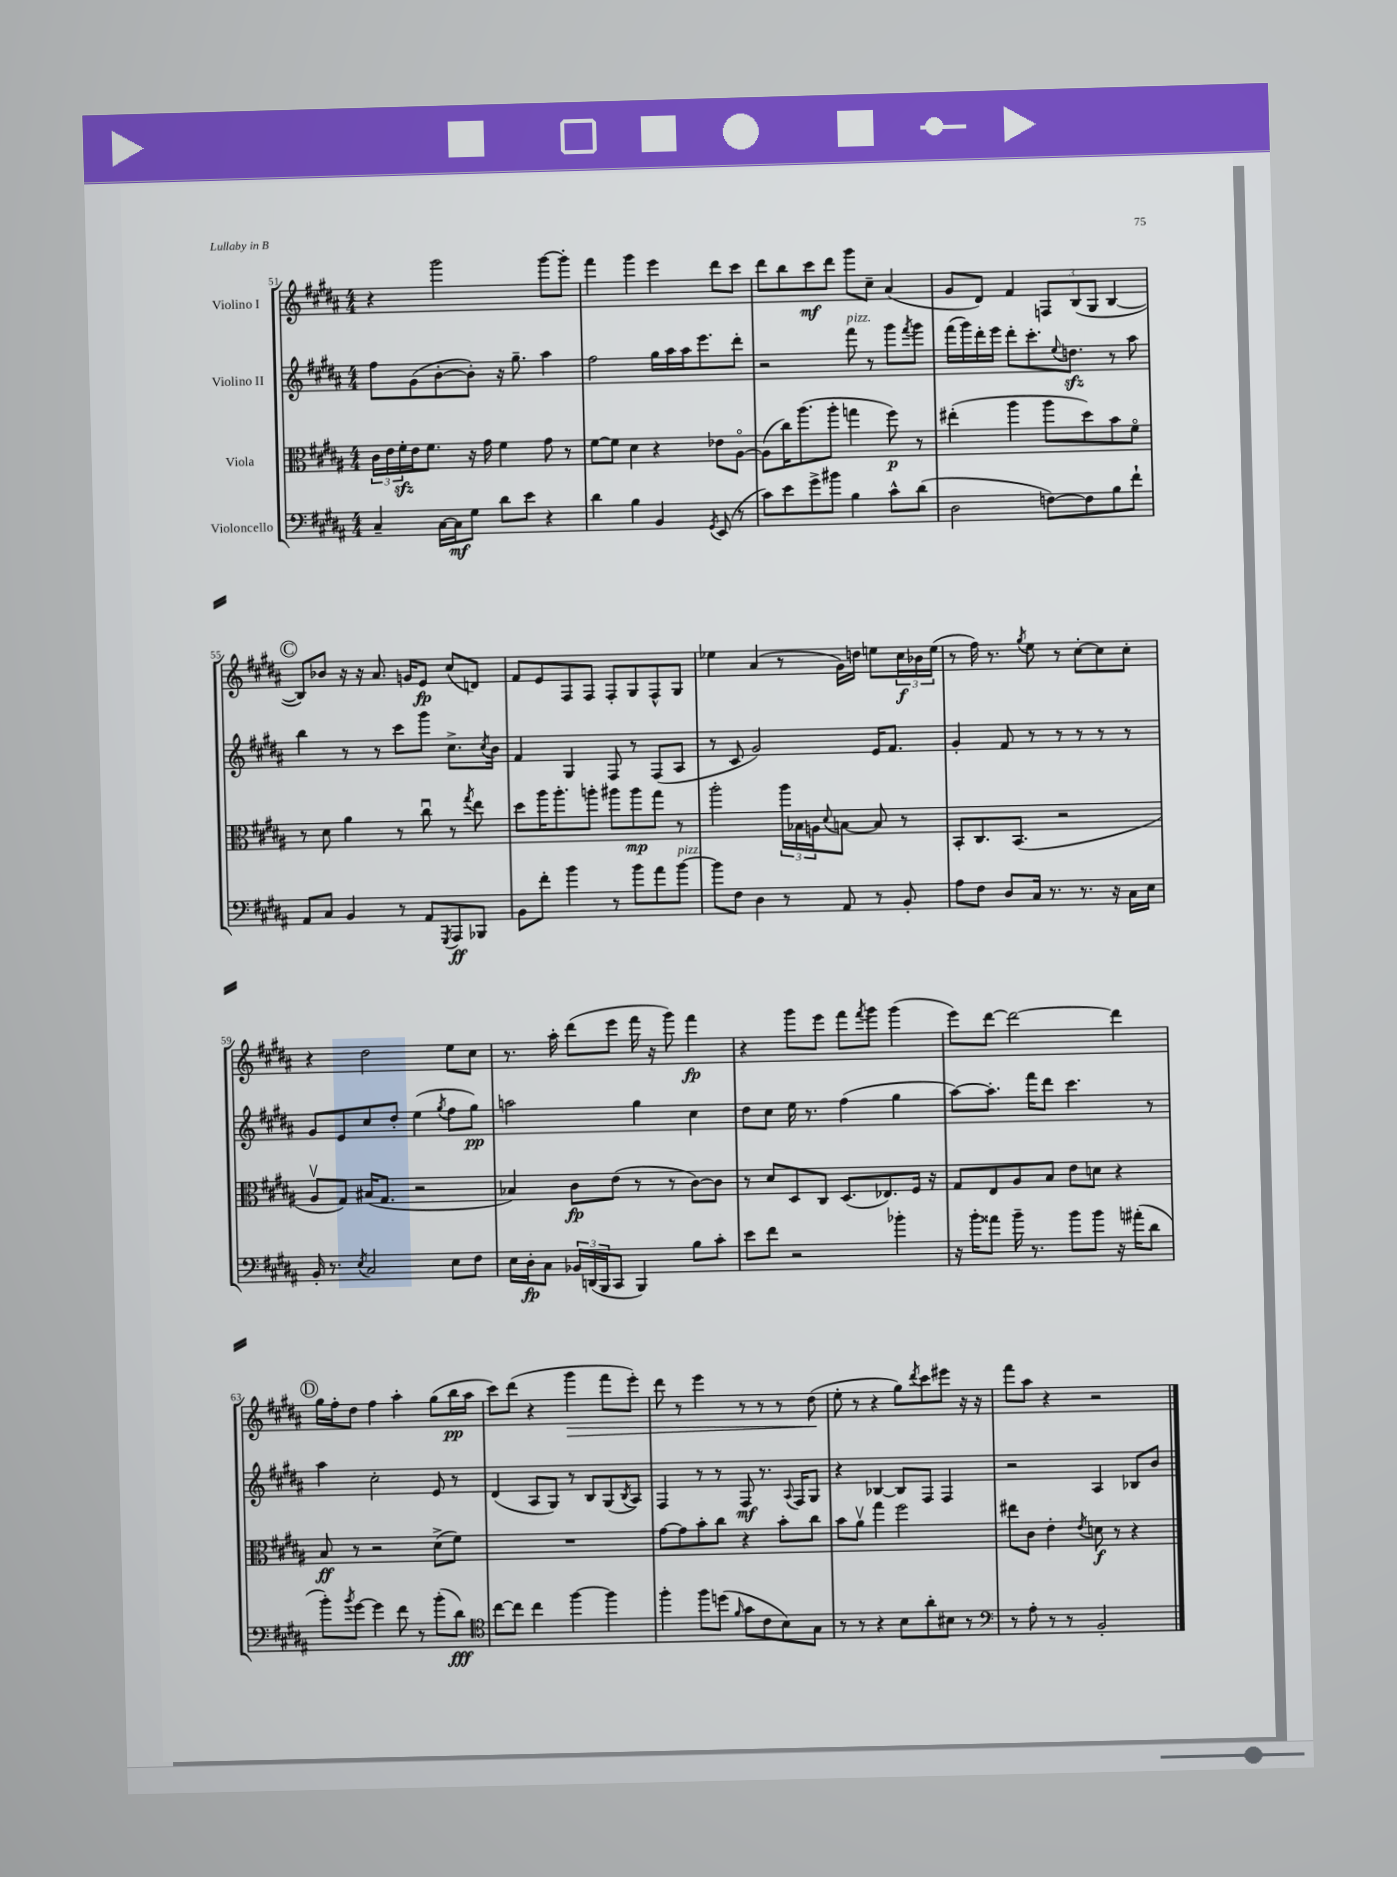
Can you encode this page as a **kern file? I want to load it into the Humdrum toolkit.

**kern	**dynam	**kern	**dynam	**kern	**dynam	**kern	**dynam
*part4	*part4	*part3	*part3	*part2	*part2	*part1	*part1
*staff4	*staff4	*staff3	*staff3	*staff2	*staff2	*staff1	*staff1
*I"Violoncello	*	*I"Viola	*	*I"Violino II	*	*I"Violino I	*
*clefF4	*	*clefC3	*	*clefG2	*	*clefG2	*
*k[f#c#g#d#a#]	*	*k[f#c#g#d#a#]	*	*k[f#c#g#d#a#]	*	*k[f#c#g#d#a#]	*
*M4/4	*	*M4/4	*	*M4/4	*	*M4/4	*
=51	=51	=51	=51	=51	=51	=51	=51
4C#~/	.	24c#\LL	.	8ff#\L	.	4r	.
.	.	24e\	.	.	.	.	.
.	.	24f#zz'\	.	.	.	.	.
.	.	16e\J	.	(8g#\	.	.	.
.	.	8.f#\J	.	.	.	.	.
[16C#\LL	.	.	.	[8b'\	.	2ggg#\	.
16C#\J]	mf	.	.	.	.	.	.
8G#\J	.	16r	.	8b'\J])	.	.	.
.	.	16g#\	.	.	.	.	.
8d#\L	.	4f#\	.	16r	.	.	.
.	.	.	.	8.gg#~\	.	.	.
8e\J	.	.	.	.	.	.	.
4r	.	8g#\	.	4aa#\	.	[8ggg#\L	.
.	.	8r	.	.	.	8ggg#'\J]	.
=52	=52	=52	=52	=52	=52	=52	=52
4d#\	.	[8f#\L	.	2ff#\	.	4fff#\	.
.	.	8f#\J]	.	.	.	.	.
4B\	.	4d#\	.	.	.	4ggg#\	.
4BB/	.	4r	.	16gg#\LL	.	4eee\	.
.	.	.	.	16aa#\	.	.	.
.	.	.	.	16aa#\J	.	.	.
.	.	.	.	8.eee\	.	.	.
8qGG#/	.	.	.	.	.	.	.
(8EE/	.	8e-X\L	.	.	.	8ddd#\L	.
8r	.	[8A#\J	.	8ddd#'\J	.	8ccc#\J	.
=53	=53	=53	=53	=53	=53	=53	=53
8c#\L)	.	(8A#\L]	.	2r	.	8ddd#\L	.
8e\	.	16cc#\K)	.	.	.	8bb\	.
.	.	(8.aa#\	.	.	.	.	.
8g#^\	.	.	.	.	.	8ccc#\	mf
8b#X\J	.	8aa#'\J	.	.	.	8ddd#\J	.
!	!	!	!	!LO:TX:a:i:t=pizz.	!	!	!
4B\	.	4ggn\	.	8fff#\	.	8ggg#\L	.
.	.	.	.	8r	.	8cc#~\J	.
8c#^^\L	.	8ff#\)	p	8ggg#\L	.	(4a#/	.
.	.	.	.	8qfff#/	.	.	.
(8d#\J	.	8r	.	8ggg#\J	.	.	.
=54	=54	=54	=54	=54	=54	=54	=54
2D#\	.	(4ee#X'\	.	(16fff#\LL	.	8g#/L	.
.	.	.	.	16ggg#\)	.	.	.
.	.	.	.	16ddd#'\	.	8d#/J)	.
.	.	.	.	16eee\JJ	.	.	.
.	.	4aa#\	.	8ddd#'\L	.	4f#/	.
.	.	.	.	8.ccc#'\	.	.	.
[8Fn\L)	.	8aa#\L	.	.	.	12Fn/L	.
.	.	.	.	8qqee/	.	.	.
.	.	.	.	8.ddnzz\J	.	.	.
.	.	.	.	.	.	(12B/	.
8F\]	.	8dd#\)	.	.	.	.	.
.	.	.	.	.	.	12G#/J	.
8B\	.	8b\	.	8r	.	[4B/	.
8f#`\J	.	8f#\J	.	8aa#\	.	.	.
!!LO:LB:g=z
!!LO:REH:place=s1:t=C
=55	=55	=55	=55	=55	=55	=55	=55
8AA#/L	.	8r	.	4bb\	.	8B/L])	.
8C#/J	.	8d#\	.	.	.	8b-X/J	.
4BB/	.	4a#\	.	8r	.	16r	.
.	.	.	.	.	.	16r	.
.	.	.	.	8r	.	8.a#/	.
8r	.	8r	.	8ccc#\L	.	.	.
.	.	.	.	.	.	16gn/KL	.
8AA#/L	.	8cc#u\	.	8ggg#\J	.	8e/J	fp
8qGGG#/	.	.	.	.	.	.	.
8AAA#/	ff	8r	.	8.cc#^\L	.	(8cc#/L	.
.	.	8qgg#/	.	.	.	.	.
8BBB-X/J	.	8ee\	.	.	.	8dn/J)	.
.	.	.	.	8qcc#/	.	.	.
.	.	.	.	16b\Jk	.	.	.
=56	=56	=56	=56	=56	=56	=56	=56
8BB\L	.	8dd#\L	.	4f#/	.	8f#/L	.
8f#'\J	.	16aa#\K	.	.	.	8e/	.
.	.	8.aa#'\	.	.	.	.	.
4b\	.	.	.	4G#/	.	8F#/	.
.	.	8aan'\J	.	.	.	8F#/J	.
8r	.	8aa#X\L	.	8F#/	.	8F#'/L	.
8b\L	.	8aa#\	mp	8r	.	8G#/	.
8a#\	.	8gg#\J	.	(8F#/L	.	8F#^^/	.
!LO:TX:a:i:t=pizz.	!	!	!	!	!	!	!
[8b\J	.	8r	.	8A#/J	.	8G#/J	.
=57	=57	=57	=57	=57	=57	=57	=57
8b\L]	.	2aa#'\	.	8r	.	4ee-X\	.
8F#\J	.	.	.	8c#/	.	.	.
4D#\	.	.	.	2g#/)	.	(4a#/	.
8r	.	24aa#\LL	.	.	.	8r	.
.	.	24B-X\	.	.	.	.	.
.	.	24An\J	.	.	.	.	.
.	.	8qqd#/	.	.	.	.	.
8AA#/	.	[8Bn\J	.	.	.	16g#\LL)	.
.	.	.	.	.	.	16ddn\JJ	.
8r	.	8B/]	.	16e/KL	.	8een\L	.
.	.	.	.	8.f#/J	.	.	.
8BB'/	.	8r	.	.	.	24cc#\L	f
.	.	.	.	.	.	24b-X\	.
.	.	.	.	.	.	(24ee\JJ	.
=58	=58	=58	=58	=58	=58	=58	=58
8A#\L	.	8BB'/L	.	4g#'/	.	8r	.
8F#\J	.	8.C#/	.	.	.	16ff#\)	.
.	.	.	.	.	.	8.r	.
8D#/L	.	.	.	8f#/	.	.	.
.	.	(8.BB/J	.	.	.	.	.
.	.	.	.	.	.	8qgg#/	.
16C#/Jk	.	.	.	8r	.	8ee\	.
8.r	.	.	.	.	.	.	.
.	.	2r	.	8r	.	8r	.
8.r	.	.	.	8r	.	[8cc#'\L	.
.	.	.	.	8r	.	8cc#\]	.
16r	.	.	.	.	.	.	.
16C#\LL	.	.	.	8r	.	8cc#'\J	.
16E\JJ	.	.	.	.	.	.	.
!!LO:LB:g=z
=59	=59	=59	=59	=59	=59	=59	=59
16BB'/	.	8A#v/L	.	8g#/L	.	4r	.
8.r	.	.	.	.	.	.	.
.	.	8G#/J)	.	8e/	.	.	.
8qE/	.	.	.	.	.	.	.
2C#/	.	(16B#X/KL	.	8cc#/	.	2dd#\	.
.	.	8.G#/J	.	.	.	.	.
.	.	.	.	8dd#'/J	.	.	.
.	.	2r	.	(4ee\	.	.	.
.	.	.	.	8qgg#/	.	.	.
8E\L	.	.	.	8ff#\L	.	8ee\L	.
8F#\J	.	.	.	8gg#\J)	pp	8cc#\J	.
=60	=60	=60	=60	=60	=60	=60	=60
16E\LL	.	4B-X/)	.	2aan\	.	8.r	.
16D#'\J	fp	.	.	.	.	.	.
8C#\J	.	.	.	.	.	.	.
.	.	.	.	.	.	16aa#'\	.
24BB-X/LL	.	8c#\L	fp	.	.	(8ddd#\L	.
(24DDn/	.	.	.	.	.	.	.
24BBB/J	.	.	.	.	.	.	.
8CC#/J	.	(8e\J	.	.	.	8eee\J	.
4BBB/)	.	8r	.	4gg#\	.	16fff#\	.
.	.	.	.	.	.	16r	.
.	.	8r	.	.	.	8ggg#\)	.
8B\L	.	[8c#\L)	.	4cc#\	.	4fff#\	fp
8c#'\J	.	8c#\J]	.	.	.	.	.
=61	=61	=61	=61	=61	=61	=61	=61
8e\L	.	8r	.	8dd#\L	.	4r	.
8f#\J	.	8d#/L	.	8cc#\J	.	.	.
2r	.	8D#/	.	16ee\	.	8ggg#\L	.
.	.	.	.	8.r	.	.	.
.	.	8C#/J	.	.	.	8eee\J	.
.	.	(8.D#/L	.	(4ff#\	.	8fff#\L	.
.	.	.	.	.	.	8qfff#/	.
.	.	.	.	.	.	8ggg#\J	.
.	.	8.E-X/)	.	.	.	.	.
4b-X'\	.	.	.	4gg#\	.	(4ggg#\	.
.	.	16F#/Jk	.	.	.	.	.
.	.	16r	.	.	.	.	.
=62	=62	=62	=62	=62	=62	=62	=62
16r	.	8G#/L	.	[8aa#\L)	.	8eee\L)	.
16b'\KL	.	.	.	.	.	.	.
8a##X\J	.	8E/	.	8.aa#'\J]	.	[8ddd#\J	.
16b~\	.	8A#/	.	.	.	2ddd#\_	.
8.r	.	.	.	16fff#\KL	.	.	.
.	.	8B/J	.	8ddd#\J	.	.	.
8b\L	.	8e\L	.	4.ccc#\	.	.	.
8b\J	.	8dn\J	.	.	.	.	.
16r	.	4r	.	.	.	4ddd#\]	.
(16a#X'\KL	.	.	.	.	.	.	.
8d#\J	.	.	.	8r	.	.	.
!!LO:LB:g=z
!!LO:REH:place=s1:t=D
=63	=63	=63	=63	=63	=63	=63	=63
8b'\L)	.	8B/	ff	4aa#\	.	16gg#\LL	.
.	.	.	.	.	.	16ff#'\J	.
8qb/	.	.	.	.	.	.	.
[8g#\J	.	8r	.	.	.	8dd#\J	.
4g#\]	.	2r	.	2cc#'\	.	4ff#\	.
8f#\	.	.	.	.	.	4aa#'\	.
8r	.	.	.	.	.	.	.
(8b'\L	.	(8d#^\L	.	8e/	.	(8gg#\L	.
8d#\J)	fff	8f#\J)	.	8r	.	16bb\L	pp
.	.	.	.	.	.	16aa#\JJ	.
=64	=64	=64	=64	=64	=64	=64	=64
*clefC4	*	*	*	*	*	*	*
[8cc#\L	.	1r	.	(4d#/	.	8ccc#\L)	.
8cc#\J]	.	.	.	.	.	(8ddd#\J	.
4cc#\	.	.	.	8A#/L	.	4r	.
.	.	.	.	8G#/J)	.	.	.
!	!	!	!	!	!	!	!LO:HP:b
[4ff#\	.	.	.	8r	.	4ggg#\	>
.	.	.	.	8B/L	.	.	.
4ff#\]	.	.	.	(8G#/	.	8fff#\L	.
.	.	.	.	8qB/	.	.	.
.	.	.	.	8A#/J)	.	8eee'\J)	.
=65	=65	=65	=65	=65	=65	=65	=65
4ff#'\	.	[8g#\L	.	4F#/	.	8ddd#\	.
.	.	8g#\]	.	.	.	8r	.
8ff#\L	.	8b'\	.	8r	.	4eee\	.
(8ddn\J	.	8cc#\J	.	8r	.	.	.
16qqf#/	.	.	.	.	.	.	.
8g#\L	.	4r	.	8F#/	mf	8r	.
8c#\	.	.	.	8.r	.	8r	.
8B\)	.	8b'\L	.	.	.	8r	.
.	.	.	.	8qqA#/	.	.	.
.	.	.	.	16F#/KL	.	.	.
8G#\J	.	8cc#\J	.	8G#/J	.	(8dd#\	.
.	.	.	.	.	.	.	]
=66	=66	=66	=66	=66	=66	=66	=66
8r	.	8b\L	.	4r	.	8ee'\	.
8r	.	8a#v\J	.	.	.	8r	.
4r	.	4gg#\	.	[4B-X/	.	4r	.
8B\L	.	2ff#\	.	8B-/L]	.	8gg#\L)	.
.	.	.	.	.	.	8qddd#/	.
8a#'\	.	.	.	8F#/J	.	8ccc#\	.
8B#X\J	.	.	.	4F#/	.	8eee#X\J	.
8r	.	.	.	.	.	16r	.
.	.	.	.	.	.	16r	.
=67	=67	=67	=67	=67	=67	=67	=67
*clefF4	*	*	*	*	*	*	*
8r	.	8ee#X\L	.	2r	.	8fff#\L	.
8A#'\	.	8c#\J	.	.	.	8aa#\J	.
8r	.	4e'\	.	.	.	4r	.
8r	.	.	.	.	.	.	.
.	.	8qe/	.	.	.	.	.
2BB'/	.	8dn\	f	4A#/	.	2r	.
.	.	8r	.	.	.	.	.
.	.	4r	.	8B-X/L	.	.	.
.	.	.	.	8b/J	.	.	.
==	==	==	==	==	==	==	==
*-	*-	*-	*-	*-	*-	*-	*-
